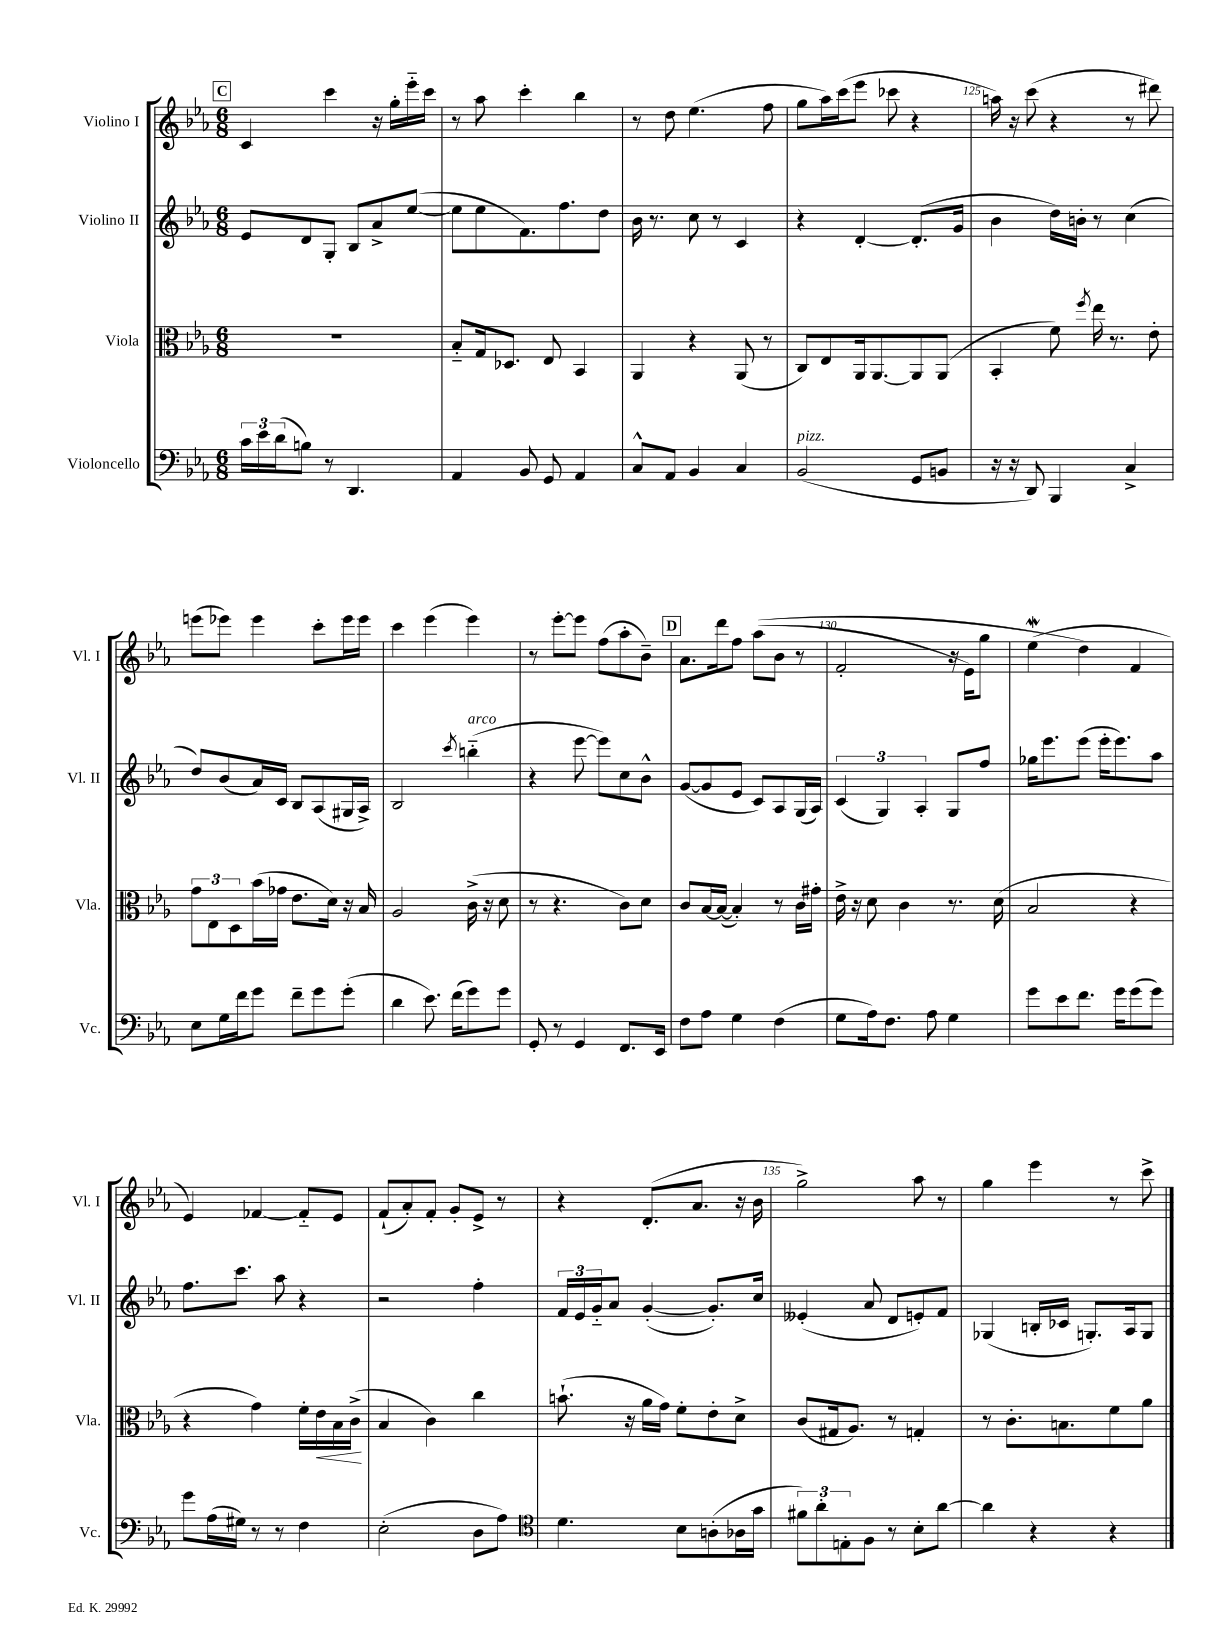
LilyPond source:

<<
\new StaffGroup <<
\new Staff = "s0" \with { instrumentName = "Violino I" shortInstrumentName = "Vl. I" } {
    \clef treble \key ees \major \numericTimeSignature \time 6/8
    \mark \markup { \box "C" } c'4 c'''4 r16 g''16-. ees'''16-_ c'''16 |
    r8 aes''8 c'''4-. bes''4 |
    r8 d''8 ees''4.( f''8 |
    g''8 aes''16) c'''16( ees'''8 ces'''8 r4 |
    a''16) r16 c'''8( r4 r8 dis'''8) |
    e'''8( ees'''8) ees'''4 c'''8-. ees'''16 ees'''16 |
    c'''4 ees'''4( ees'''4) |
    r8 ees'''8~-. ees'''8 f''8( aes''8-. bes'8--) |
    \mark \markup { \box "D" } aes'8. d'''16 f''8 aes''8(\( bes'8 r8 |
    f'2-. r16 ees'16) g''8 |
    ees''4\mordent( d''4\) f'4 |
    ees'4) fes'4~ fes'8-_ ees'8 |
    f'8-!( aes'8-.) f'8-. g'8-. ees'8-> r8 |
    r4 d'8.-.( aes'8. r16 bes'16 |
    g''2->) aes''8 r8 |
    g''4 ees'''4 r8 c'''8-> \bar "|." |
}
\new Staff = "s1" \with { instrumentName = "Violino II" shortInstrumentName = "Vl. II" } {
    \clef treble \key ees \major \numericTimeSignature \time 6/8
    \mark \markup { \box "C" } ees'8 d'8 g8-. bes8 aes'8-> ees''8~( |
    ees''8 ees''8 f'8.) f''8. d''8 |
    bes'16 r8. c''8 r8 c'4 |
    r4 d'4~-. d'8.-.( g'16 |
    bes'4 d''16) b'16-. r8 c''4( |
    d''8) bes'8( aes'16) c'16 bes8 aes8( gis16 aes16->) |
    bes2 \acciaccatura { c'''8 } b''4-_^\markup { \italic "arco" }( |
    r4 ees'''8~ ees'''8) c''8 bes'8-^ |
    \mark \markup { \box "D" } g'8~( g'8 ees'8 c'8) aes8 g16( aes16) |
    \tuplet 3/2 { c'4( g4) aes4-. } g8 f''8 |
    ges''16 ees'''8. ees'''8( ees'''16-. ees'''8.) aes''8 |
    f''8. c'''8. aes''8 r4 |
    r2 f''4-. |
    \tuplet 3/2 { f'16 ees'16 g'16-_ } aes'8 g'4~-.( g'8.-.) c''16 |
    eeses'4-.( aes'8 d'8 e'8-.) f'8 |
    ges4( b16-. ces'16 g8.-.) aes16 g8 \bar "|." |
}
\new Staff = "s2" \with { instrumentName = "Viola" shortInstrumentName = "Vla." } {
    \clef alto \key ees \major \numericTimeSignature \time 6/8
    \mark \markup { \box "C" } R2. |
    bes8-_ g16 des8. ees8 bes,4 |
    aes,4 r4 aes,8( r8 |
    c8) ees8 aes,16 aes,8.~ aes,8 aes,8( |
    bes,4-. f'8) \acciaccatura { f''8 } ees''16 r8. ees'8-. |
    \tuplet 3/2 { g'8 ees8 d8 } bes'16( ges'16 ees'8. d'16) r16 bes16 |
    aes2 c'16->( r16 d'8 |
    r8 r4. c'8) d'8 |
    \mark \markup { \box "D" } c'8 bes16~ bes16~( bes4-.) r8 c'16 gis'16-. |
    ees'16-> r16 d'8 c'4 r8. d'16( |
    bes2 r4 |
    r4 g'4) f'16-. ees'16\< bes16 c'16->\!( |
    bes4 c'4) c''4 |
    b'8.-!( r16 aes'16 g'16) f'8-. ees'8-. d'8-> |
    c'8( gis16 aes8.) r8 g4-. |
    r8 c'8.-. b8. f'8 aes'8 \bar "|." |
}
\new Staff = "s3" \with { instrumentName = "Violoncello" shortInstrumentName = "Vc." } {
    \clef bass \key ees \major \numericTimeSignature \time 6/8
    \mark \markup { \box "C" } \tuplet 3/2 { c'16 ees'16 d'16( } b8) r8 d,4. |
    aes,4 bes,8 g,8 aes,4 |
    c8-^ aes,8 bes,4 c4 |
    bes,2^\markup { \italic "pizz." }( g,8 b,8 |
    r16 r16 d,8) bes,,4 c4-> |
    ees8 g16 f'16 g'8 f'8-- g'8 g'8-.( |
    d'4 ees'8.) f'16( g'8) g'8 |
    g,8-. r8 g,4 f,8. ees,16 |
    \mark \markup { \box "D" } f8 aes8 g4 f4( |
    g8 aes16) f8. aes8 g4 |
    g'8 ees'8 f'8. g'16 g'8( g'8) |
    g'8 aes16( gis16) r8 r8 f4 |
    ees2-.( d8 aes8) |
    \clef tenor d'4. bes8 a8-.( aes16 g'16 |
    \tuplet 3/2 { fis'8) aes'8-. e8-. } f8 r8 bes8-. aes'8~ |
    aes'4 r4 r4 \bar "|." |
}
>>
>>
\layout { \context { \Score currentBarNumber = #121 \override BarNumber.break-visibility = ##(#f #t #t) barNumberVisibility = #(every-nth-bar-number-visible 5) } }
